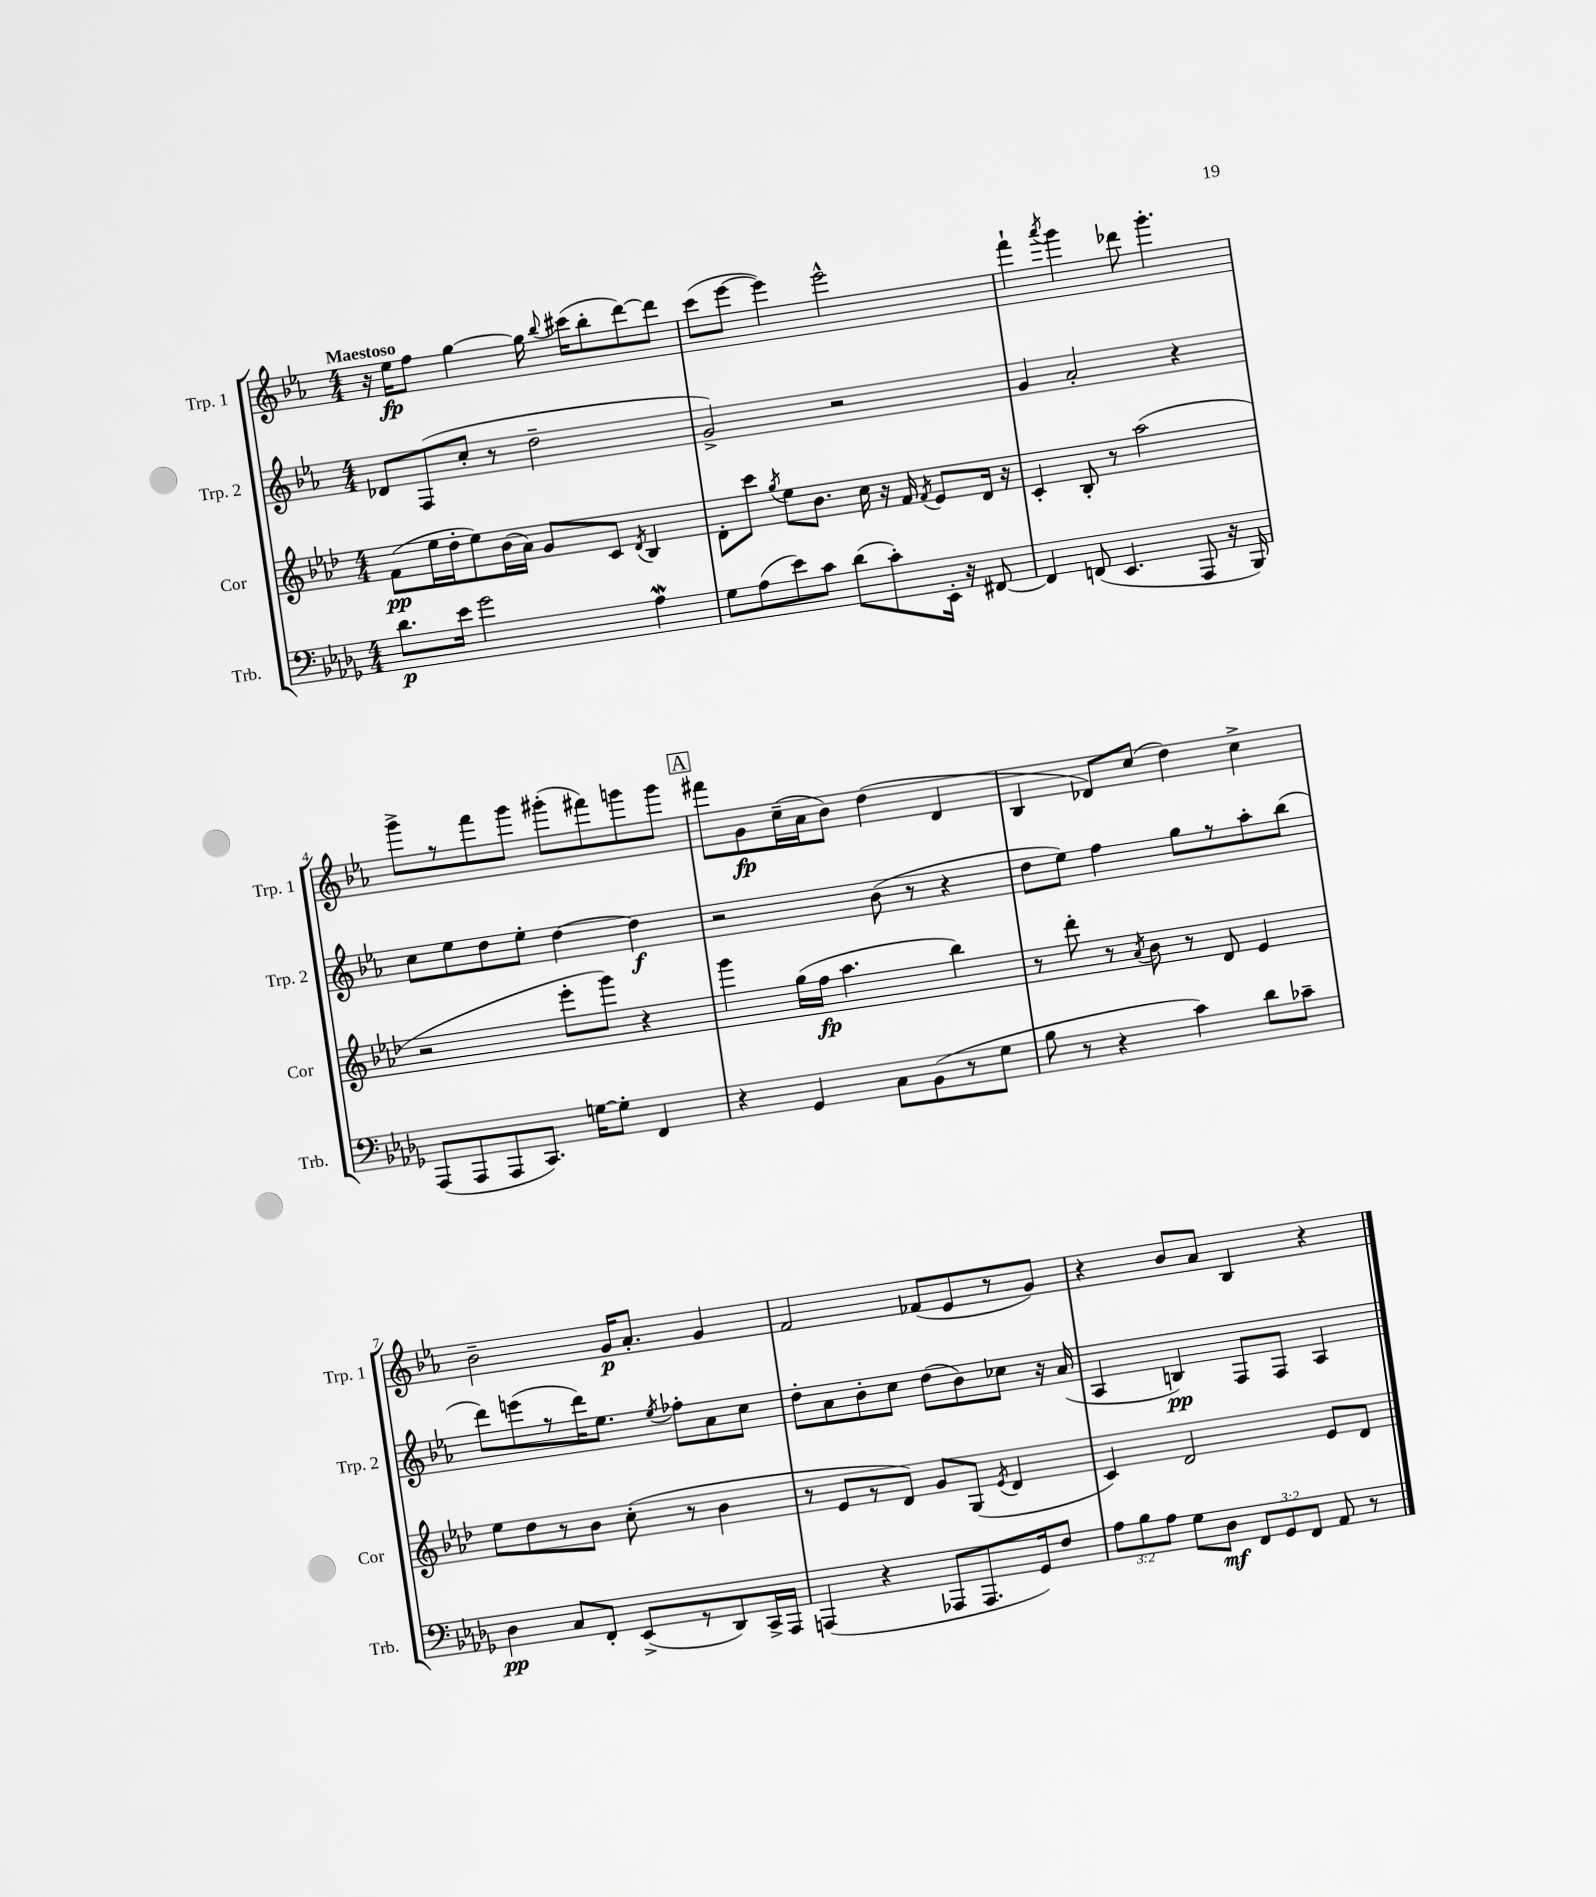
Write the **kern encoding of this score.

**kern	**kern	**kern	**kern
*staff4	*staff3	*staff2	*staff1
*clefF4	*clefG2	*clefG2	*clefG2
*k[b-e-a-d-g-]	*k[b-e-a-d-]	*k[b-e-a-]	*k[b-e-a-]
*M4/4	*M4/4	*M4/4	*M4/4
8.d-	(8f	8d-	16r
.	.	.	16ee-
.	16ee-	(8F	8ff
16e-	16dd-'	.	.
2g-	8ee-)	8cc'	[4gg
.	(16b-	8r	.
.	16a-)	.	.
.	8g	2dd~	16gg]
.	.	.	8qqbb-
.	.	.	(16ccc#
.	8c	.	8bb-'
.	8qd-	.	.
4A-	4B-	.	[8ddd)
.	.	.	8ddd]
=	=	=	=
8G-	8d-'	2g^)	(8ccc
(8A-	8ccc	.	[8eee-
.	8qgg	.	.
8e-)	8ee-	.	4eee-])
8c	8.b-	.	.
(8d-	.	2r	2eee-^^
.	16cc	.	.
8c')	16r	.	.
.	16f	.	.
.	8qf	.	.
16EE-'	8e-	.	.
16r	.	.	.
[8FF#	16d-	.	.
.	16r	.	.
=	=	=	=
4FF#]	4c'	4g	4fff`
.	.	.	8qaaa-
(8FF	8B-'	2a-'	4ggg
4.EE-	8r	.	.
.	(2aa-	.	8ddd-
.	.	.	4.ggg'
8AAA-	.	4r	.
16r	.	.	.
16BBB-)	.	.	.
=	=	=	=
(8AAA-	2r	8cc	8ggg^
8AAA-	.	8ee-	8r
8AAA-	.	8dd	8fff
8.CC)	.	8ee-'	8ggg
.	8eee-'	[4dd	(8ggg#'
[16G	.	.	.
8G']	8ggg)	.	8fff#)
4FF	4r	4dd]	8ggg
.	.	.	8ggg
=	=	=	=
4r	4ggg	2r	8fff#
.	.	.	8g
4GG-	(16gg	.	(16cc~
.	16ff	.	16a-
.	4.aa-	.	8b-)
8C	.	(8b-	(4dd
(8BB-	.	8r	.
8r	4bb-)	4r	4d
8G-	.	.	.
=	=	=	=
8B-	8r	8dd	4B-
8r	8ddd-'	8ee-)	.
4r	8r	4ff	8d-)
.	8qa-	.	.
.	8b-	.	(8cc
4c)	8r	8gg	4dd)
.	8d-	8r	.
8d-	4e-	8aa-'	4cc^
8c-~	.	(8bb-	.
=	=	=	=
4D-	8ee-	8ddd)	2b-~
.	8dd-	(8eee	.
8C	8r	8r	.
8FF'	8b-	16ddd)	.
.	.	8.ee-	.
(8EE-^	(8cc'	.	16g
.	.	.	8.a-'
.	.	8qee-	.
8r	8r	8ff-'	.
8DD-)	4b-	8a-	4g
16CC^	.	8cc	.
16AAA-	.	.	.
=	=	=	=
(4AAA	8r	8dd'	2f
.	8e-	8a-	.
4r	8r	8b-'	.
.	8d-)	8cc	.
8AAA-	8g	(8dd	(8f-
8.AAA-	(8G	8b-)	8e-
.	8qe-	.	.
.	4d-	8cc-	8r
16GG-)	.	.	.
8F	.	16r	8g)
.	.	(16a-	.
=	=	=	=
12A-	4c)	4A-	4r
12B-	.	.	.
12A-	.	.	.
8G-	2d-	4B)	8b-
8D-	.	.	8a-
12FF	.	8F	4B-
12GG-	.	.	.
.	.	8F	.
12FF	.	.	.
8AA-	8e-	4A-	4r
8r	8d-	.	.
==	==	==	==
*-	*-	*-	*-
